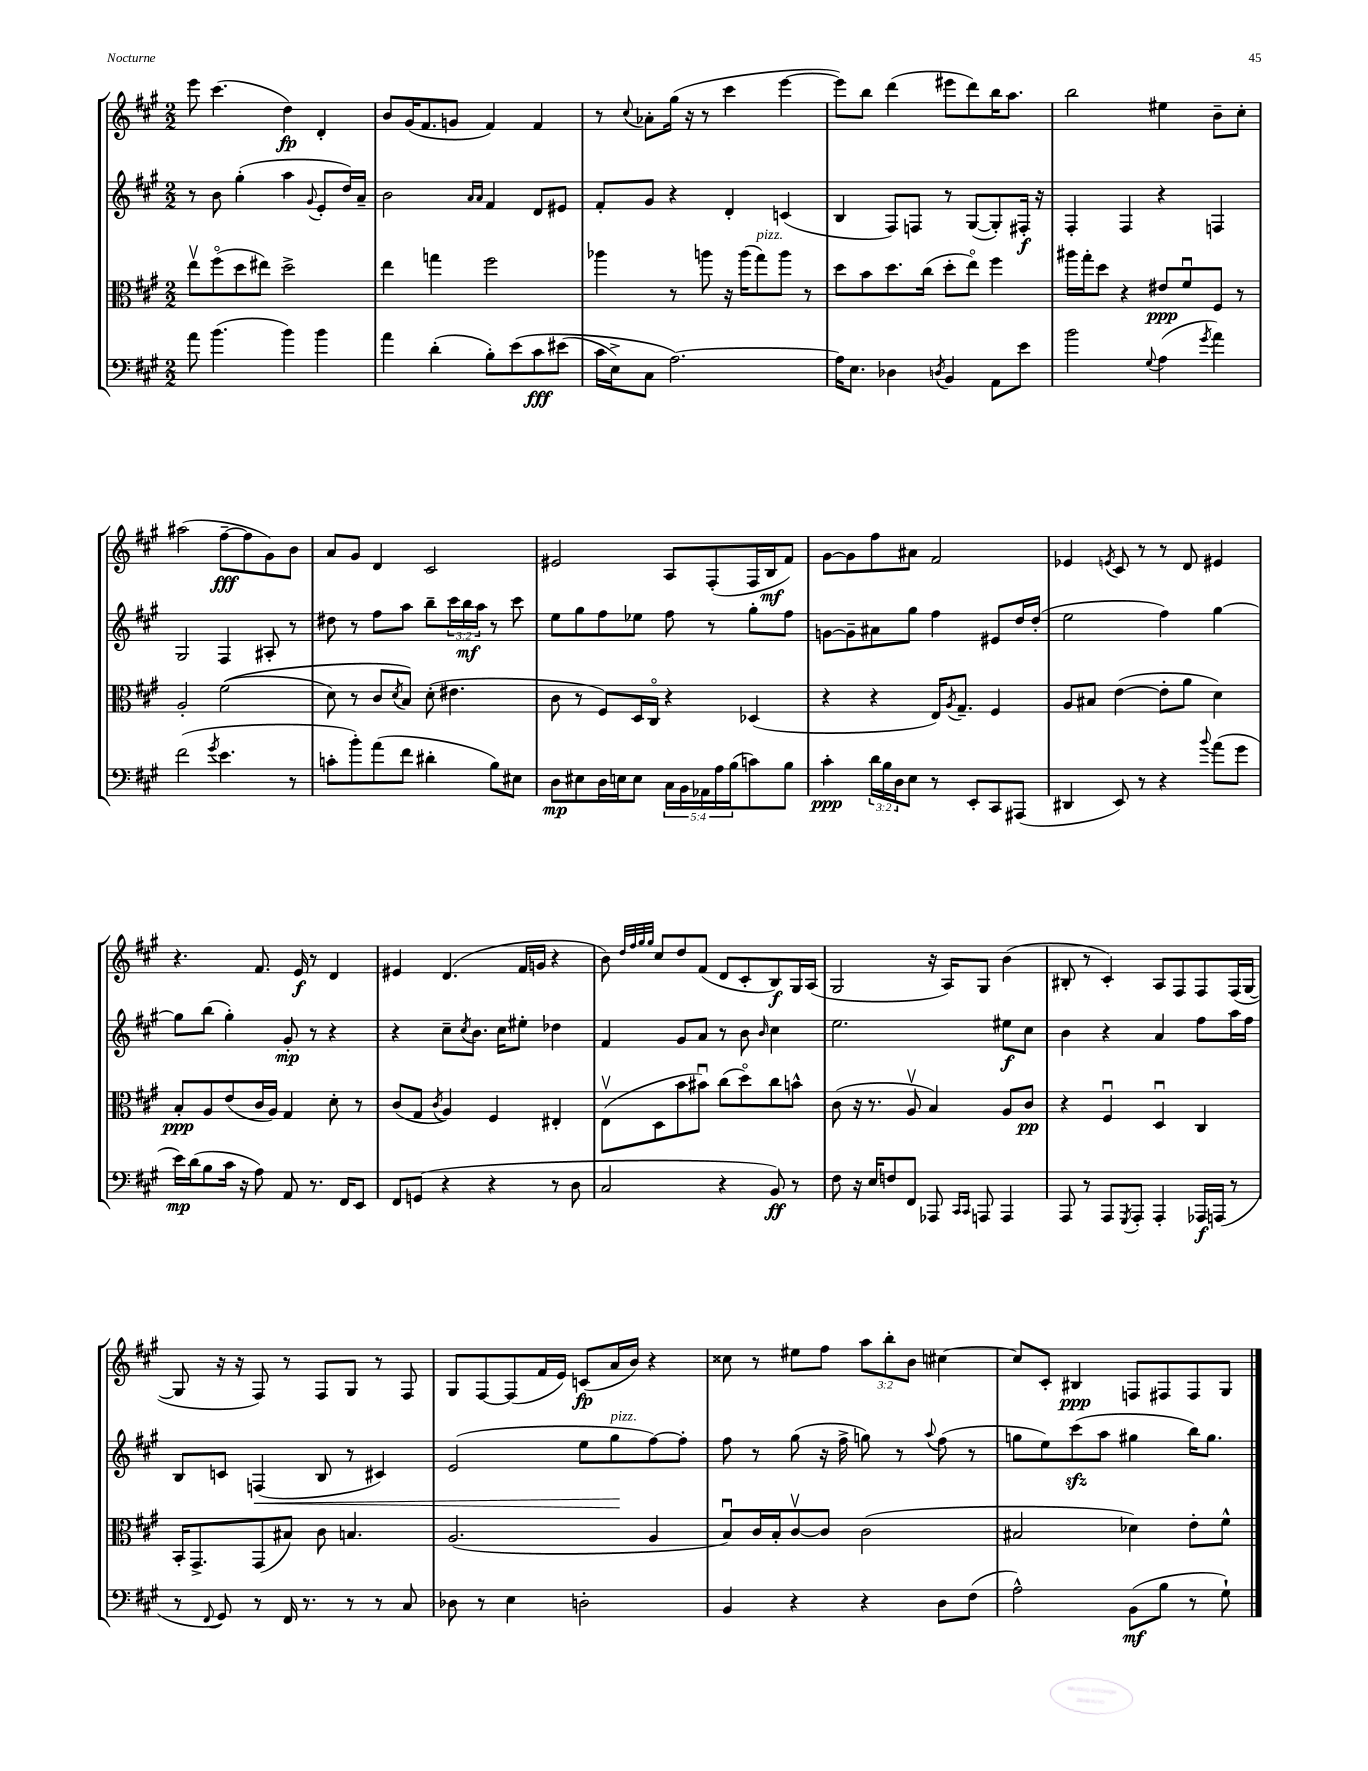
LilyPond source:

<<
\new StaffGroup <<
\new Staff = "s0" {
    \clef treble \key a \major \numericTimeSignature \time 2/2 \override Staff.TupletNumber.text = #tuplet-number::calc-fraction-text
    e'''8 cis'''4.( d''4\fp) d'4-. |
    b'8 gis'16( fis'8. g'8 fis'4) fis'4 |
    r8 \appoggiatura { cis''8 } aes'8-. gis''16( r16 r8 cis'''4 e'''4~ |
    e'''8) b''8 d'''4( eis'''8 d'''8) b''16 a''8. |
    b''2 eis''4 b'8-- cis''8-. |
    ais''2( fis''8~--\fff fis''8 gis'8) b'8 |
    a'8 gis'8 d'4 cis'2 |
    eis'2 a8 fis8-.( fis16 b16\mf fis'8) |
    gis'8~ gis'8 fis''8 ais'8 fis'2 |
    ees'4 \acciaccatura { e'8 } cis'8 r8 r8 d'8 eis'4 |
    r4. fis'8. e'16\f r8 d'4 |
    eis'4 d'4.( fis'16 g'16 r4 |
    b'8) \grace { d''32 fis''32 gis''32 gis''32 } cis''8 d''8 fis'8( d'8 cis'8-. b8\f) gis16 a16( |
    gis2 r16 a16) gis8 b'4( |
    bis8-. r8 cis'4-.) a8 fis8 fis8 fis16( gis16~ |
    gis8 r16 r16 fis8) r8 fis8 gis8 r8 fis8 |
    gis8 fis8~ fis8( fis'16 e'16) c'8\fp( a'16 b'16) r4 |
    cisis''8 r8 eis''8 fis''8 \tuplet 3/2 { a''8 b''8-. b'8 } cis''4~ |
    cis''8 cis'8-. bis4\ppp f8 fis8 fis8 gis8 \bar "|." |
}
\new Staff = "s1" {
    \clef treble \key a \major \numericTimeSignature \time 2/2 \override Staff.TupletNumber.text = #tuplet-number::calc-fraction-text
    r8 b'8 gis''4-.( a''4 \appoggiatura { gis'8 } e'8-. d''16) a'16-- |
    b'2 \grace { a'16 a'16 } fis'4 d'8 eis'8 |
    fis'8-. gis'8 r4 d'4-. c'4( |
    b4 fis8) f8 r8 gis8~( gis8-.) fis16-.\f r16 |
    fis4-. fis4 r4 f4 |
    gis2 fis4 ais8-. r8 |
    dis''8 r8 fis''8 a''8 b''8-- \tuplet 3/2 { cis'''16 b''16\mf a''16 } r8 cis'''8 |
    e''8 gis''8 fis''8 ees''8 fis''8 r8 gis''8-. fis''8 |
    g'8~ g'8-- ais'8 gis''8 fis''4 eis'8 d''16 d''16-.( |
    e''2 fis''4) gis''4~ |
    gis''8 b''8( gis''4-.) gis'8-.\mp r8 r4 |
    r4 cis''8-- \acciaccatura { cis''8 } b'8. cis''16 eis''8-. des''4 |
    fis'4 gis'8 a'8 r8 b'8 \grace { b'16 } cis''4 |
    e''2. eis''8\f cis''8 |
    b'4 r4 a'4 fis''8 a''16 fis''16 |
    b8 c'8 f4\<( b8 r8 cis'4) |
    e'2( e''8 gis''8\!^\markup { \italic "pizz." } fis''8~) fis''8-. |
    fis''8 r8 gis''8( r16 fis''16-> g''8) r8 \appoggiatura { a''8 } fis''8( r8 |
    g''8 e''8) cis'''8\sfz( a''8 gis''4 b''16) gis''8. \bar "|." |
}
\new Staff = "s2" {
    \clef alto \key a \major \numericTimeSignature \time 2/2
    e''8\upbow fis''8\flageolet( d''8 eis''8) d''2-> |
    e''4 g''4 fis''2 |
    aes''4 r8 a''8 r16 a''16( gis''8^\markup { \italic "pizz." }) a''8 r8 |
    d''8 b'8 d''8. cis''16( d''8-. e''8\flageolet) fis''4 |
    ais''16 gis''16-. d''8 r4 eis'8\ppp fis'8\downbow fis8 r8 |
    a2-. fis'2(\( |
    d'8) r8 cis'8 \acciaccatura { d'8 } b8\) d'8-.( eis'4. |
    cis'8 r8 fis8) d16 cis16\flageolet r4 des4( |
    r4 r4 e16) \acciaccatura { a8 } gis8.-- fis4 |
    a8 bis8 e'4~( e'8-. a'8 d'4) |
    b8-.\ppp a8 e'8( cis'16 a16) gis4 d'8-. r8 |
    cis'8( gis8 \acciaccatura { cis'8 } a4) fis4 eis4-. |
    e8\upbow( d8 b'8 bis'8\downbow) cis''8( d''8\flageolet) cis''8 b'8-^ |
    cis'8( r16 r8. a8\upbow b4) a8 cis'8\pp |
    r4 fis4\downbow d4\downbow cis4 |
    b,16-. gis,8.-> gis,8( bis8) cis'8 b4. |
    a2.( a4 |
    b8\downbow) cis'16 b16-. cis'8~\upbow cis'8 cis'2( |
    bis2 des'4) e'8-. fis'8-^ \bar "|." |
}
\new Staff = "s3" {
    \clef bass \key a \major \numericTimeSignature \time 2/2 \override Staff.TupletNumber.text = #tuplet-number::calc-fraction-text
    a'8 b'4.( b'4) b'4 |
    a'4 d'4-.( b8-.) e'8\( cis'8\fff eis'8( |
    cis'16 e16->) cis8 a2.~\) |
    a16 e8. des4 \acciaccatura { d8 } b,4 a,8 e'8 |
    b'2 \appoggiatura { gis8 } a4( \acciaccatura { gis'8 } a'4) |
    fis'2( \acciaccatura { gis'8 } e'4. r8 |
    c'8-. b'8-.) a'8( fis'8 dis'4-. b8) eis8 |
    d8\mp eis8 d16 e16 e8 \tuplet 5/4 { cis16 b,16 aes,16 a16 b16( } c'8) b8 |
    cis'4-.\ppp \tuplet 3/2 { d'16 b16 d16 } e8 r8 e,8-. cis,8 ais,,8( |
    dis,4 e,8) r8 r4 \appoggiatura { b'8 } a'8( gis'8 |
    e'16\mp) d'16( b8 cis'16 r16 a8) a,8 r8. fis,16 e,8 |
    fis,8 g,8( r4 r4 r8 d8 |
    cis2 r4 b,8\ff) r8 |
    fis8 r16 e16 f8 fis,8 aes,,8 \grace { cis,16 cis,16 } a,,8 a,,4 |
    a,,8 r8 a,,8 \acciaccatura { gis,,8 } a,,8-. a,,4-. aes,,16\f a,,16( r8 |
    r8 \appoggiatura { fis,8 } gis,8) r8 fis,16 r8. r8 r8 cis8 |
    des8 r8 e4 d2-. |
    b,4 r4 r4 d8 fis8( |
    a2-^) b,8\mf( b8 r8 gis8-!) \bar "|." |
}
>>
>>
\layout { \context { \Score \remove "Bar_number_engraver" } }
